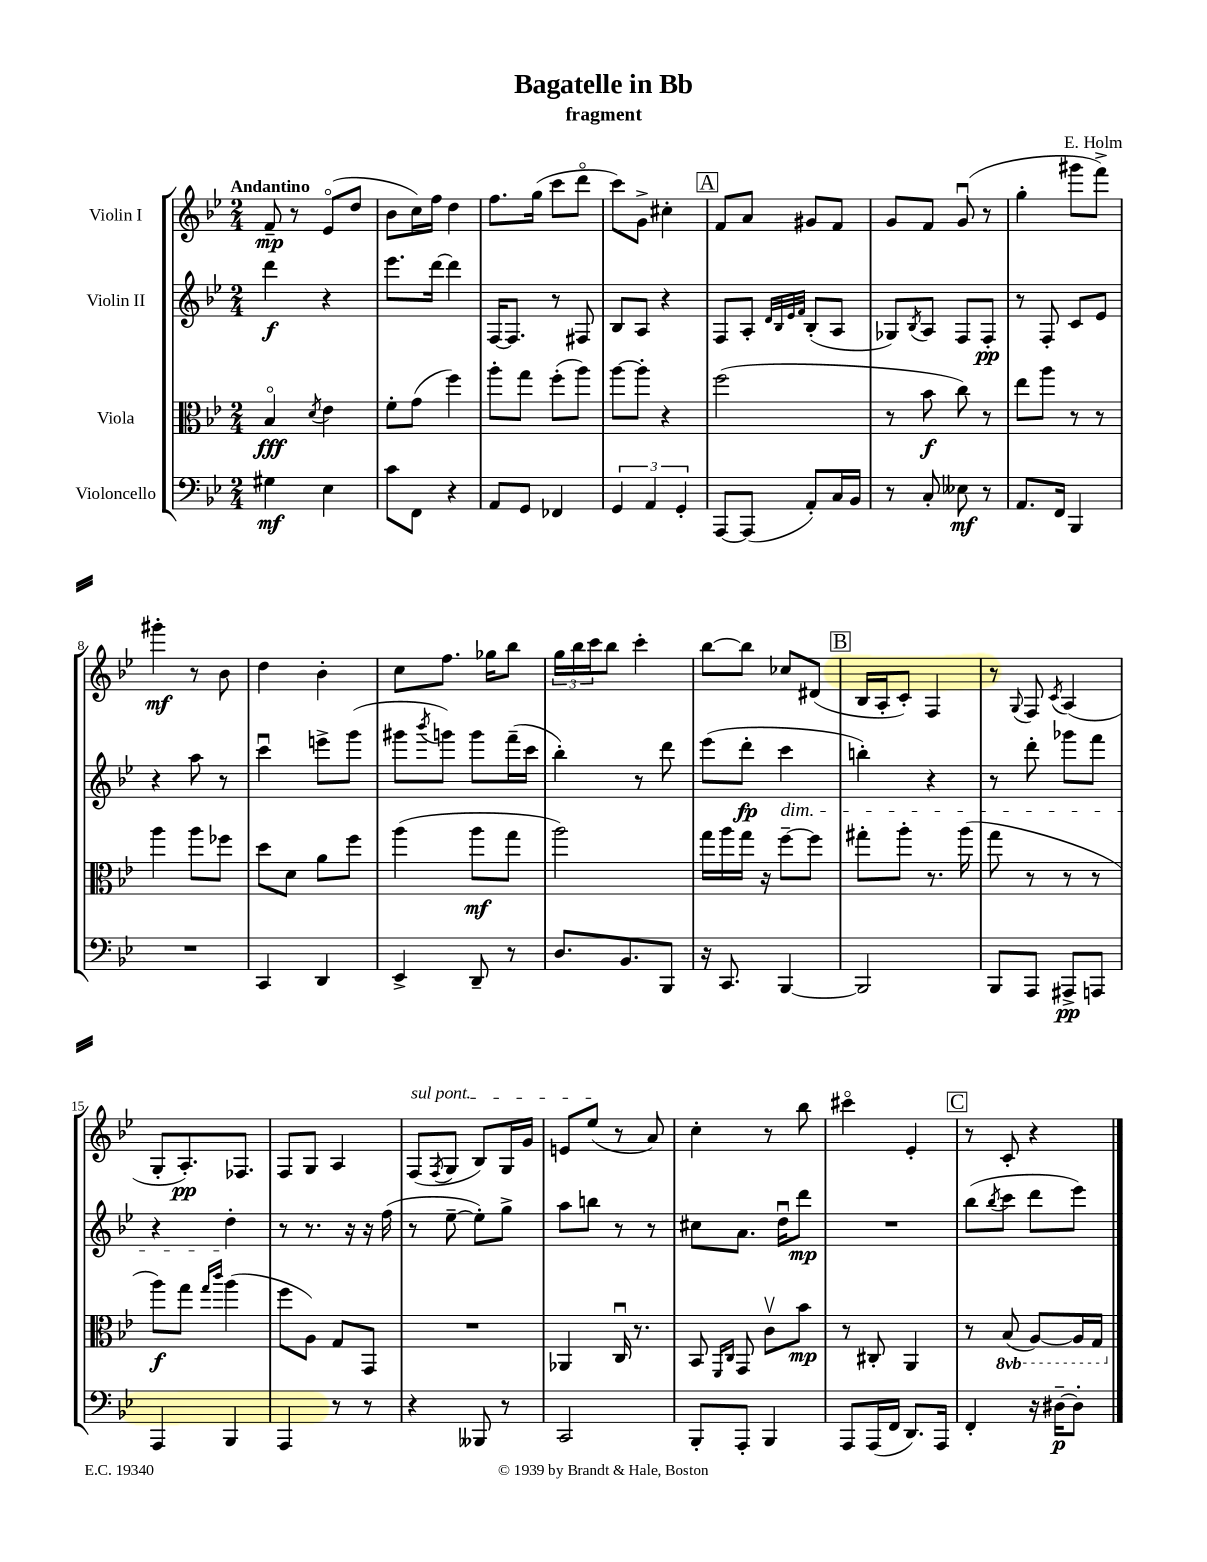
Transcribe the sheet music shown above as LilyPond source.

\header { title = "Bagatelle in Bb" composer = "E. Holm" subtitle = "fragment" }
<<
\new StaffGroup <<
\new Staff = "s0" \with { instrumentName = "Violin I" } {
    \clef treble \key bes \major \numericTimeSignature \time 2/4 \tempo "Andantino"
    f'8--\mp r8 ees'8\flageolet( d''8 |
    bes'8 c''16) f''16 d''4 |
    f''8. g''16( c'''8 d'''8\flageolet |
    c'''8) g'8-> cis''4-. |
    \mark \markup { \box "A" } f'8 a'8 gis'8 f'8 |
    g'8 f'8 g'8\downbow( r8 |
    g''4-. gis'''8 f'''8->) |
    gis'''4-.\mf r8 bes'8 |
    d''4 bes'4-. |
    c''8 f''8. ges''16 bes''8 |
    \tuplet 3/2 { g''16 bes''16 c'''16 } bes''8 c'''4-. |
    bes''8~ bes''8 ces''8 dis'8( |
    \mark \markup { \box "B" } bes16 a16-. c'8-.) f4 |
    r8 \appoggiatura { g8 } f8 \acciaccatura { c'8 } a4( |
    g8-. a8.-.\pp) fes8. |
    f8 g8 a4 |
    \once \override TextSpanner.bound-details.left.text = \markup { \italic "sul pont." } f8\startTextSpan( \acciaccatura { f8 } g8 bes8) g16 g'16 |
    e'8 ees''8\stopTextSpan( r8 a'8) |
    c''4-. r8 bes''8 |
    cis'''4\flageolet ees'4-. |
    \mark \markup { \box "C" } r8 c'8-. r4 \bar "|." |
}
\new Staff = "s1" \with { instrumentName = "Violin II" } {
    \clef treble \key bes \major \numericTimeSignature \time 2/4
    d'''4\f r4 |
    ees'''8. d'''16~ d'''4 |
    f16~ f8. r8 fis8 |
    bes8 a8 r4 |
    \mark \markup { \box "A" } f8 a8-. \grace { d'32 bes32 ees'32 f'32 } bes8-.( a8 |
    ges8) \acciaccatura { bes8 } a8 f8 f8-.\pp |
    r8 f8-. c'8 ees'8 |
    r4 a''8 r8 |
    c'''4\downbow e'''8-> g'''8( |
    gis'''8 \acciaccatura { bes'''8 } g'''8) g'''8 f'''16--( c'''16 |
    bes''4-.) r8 d'''8 |
    ees'''8( d'''8-.\fp c'''4\dim |
    \mark \markup { \box "B" } b''4-.) r4 |
    r8 d'''8-. ges'''8 f'''8 |
    r4 d''4-.\! |
    r8 r8. r16 r16 f''16( |
    r8 ees''8~-- ees''8-.) g''8-> |
    a''8 b''8 r8 r8 |
    cis''8 a'8. d''16\downbow d'''8\mp |
    R2 |
    \mark \markup { \box "C" } bes''8( \acciaccatura { bes''8 } c'''8 d'''8 ees'''8) \bar "|." |
}
\new Staff = "s2" \with { instrumentName = "Viola" } {
    \clef alto \key bes \major \numericTimeSignature \time 2/4 \set Staff.ottavationMarkups = #ottavation-simple-ordinals
    bes4\flageolet\fff \acciaccatura { d'8 } ees'4 |
    f'8-. g'8( f''4) |
    a''8-. g''8 f''8-.( a''8) |
    a''8~ a''8-. r4 |
    \mark \markup { \box "A" } f''2( |
    r8 bes'8\f c''8) r8 |
    ees''8 a''8 r8 r8 |
    a''4 a''8 fes''8 |
    d''8 d'8 a'8 f''8 |
    a''4( a''8\mf g''8 |
    a''2) |
    g''16 a''16 g''16 r16 f''8~-- f''8 |
    \mark \markup { \box "B" } gis''8-. a''8-. r8. a''16( |
    g''8 r8 r8 r8 |
    a''8\f) g''8 \grace { g''16 c'''16 } a''4( |
    f''8 a8) g8 g,8 |
    R2 |
    aes,4 c16\downbow r8. |
    bes,8 \grace { f,16 c16 } g,8 c'8\upbow bes'8\mp |
    r8 cis8-. a,4 |
    \mark \markup { \box "C" } r8 \ottava #-1 bes,8( a,8~) a,16 g,16 \ottava #0 \bar "|." |
}
\new Staff = "s3" \with { instrumentName = "Violoncello" } {
    \clef bass \key bes \major \numericTimeSignature \time 2/4
    gis4\mf ees4 |
    c'8 f,8 r4 |
    a,8 g,8 fes,4 |
    \tuplet 3/2 { g,4 a,4 g,4-. } |
    \mark \markup { \box "A" } a,,8~ a,,8( a,8-.) c16 bes,16 |
    r8 c8-. eeses8\mf r8 |
    a,8. f,16 bes,,4 |
    R2 |
    c,4 d,4 |
    ees,4-> d,8-- r8 |
    d8. bes,8. bes,,8 |
    r16 c,8. bes,,4~ |
    \mark \markup { \box "B" } bes,,2 |
    bes,,8 a,,8 ais,,8->\pp a,,8 |
    a,,4 bes,,4 |
    a,,4 r8 r8 |
    r4 beses,,8 r8 |
    c,2 |
    bes,,8-. a,,8-. bes,,4 |
    a,,8 a,,16( f,16 d,8.) a,,16 |
    \mark \markup { \box "C" } f,4-. r16 dis16~--\p dis8-. \bar "|." |
}
>>
>>
